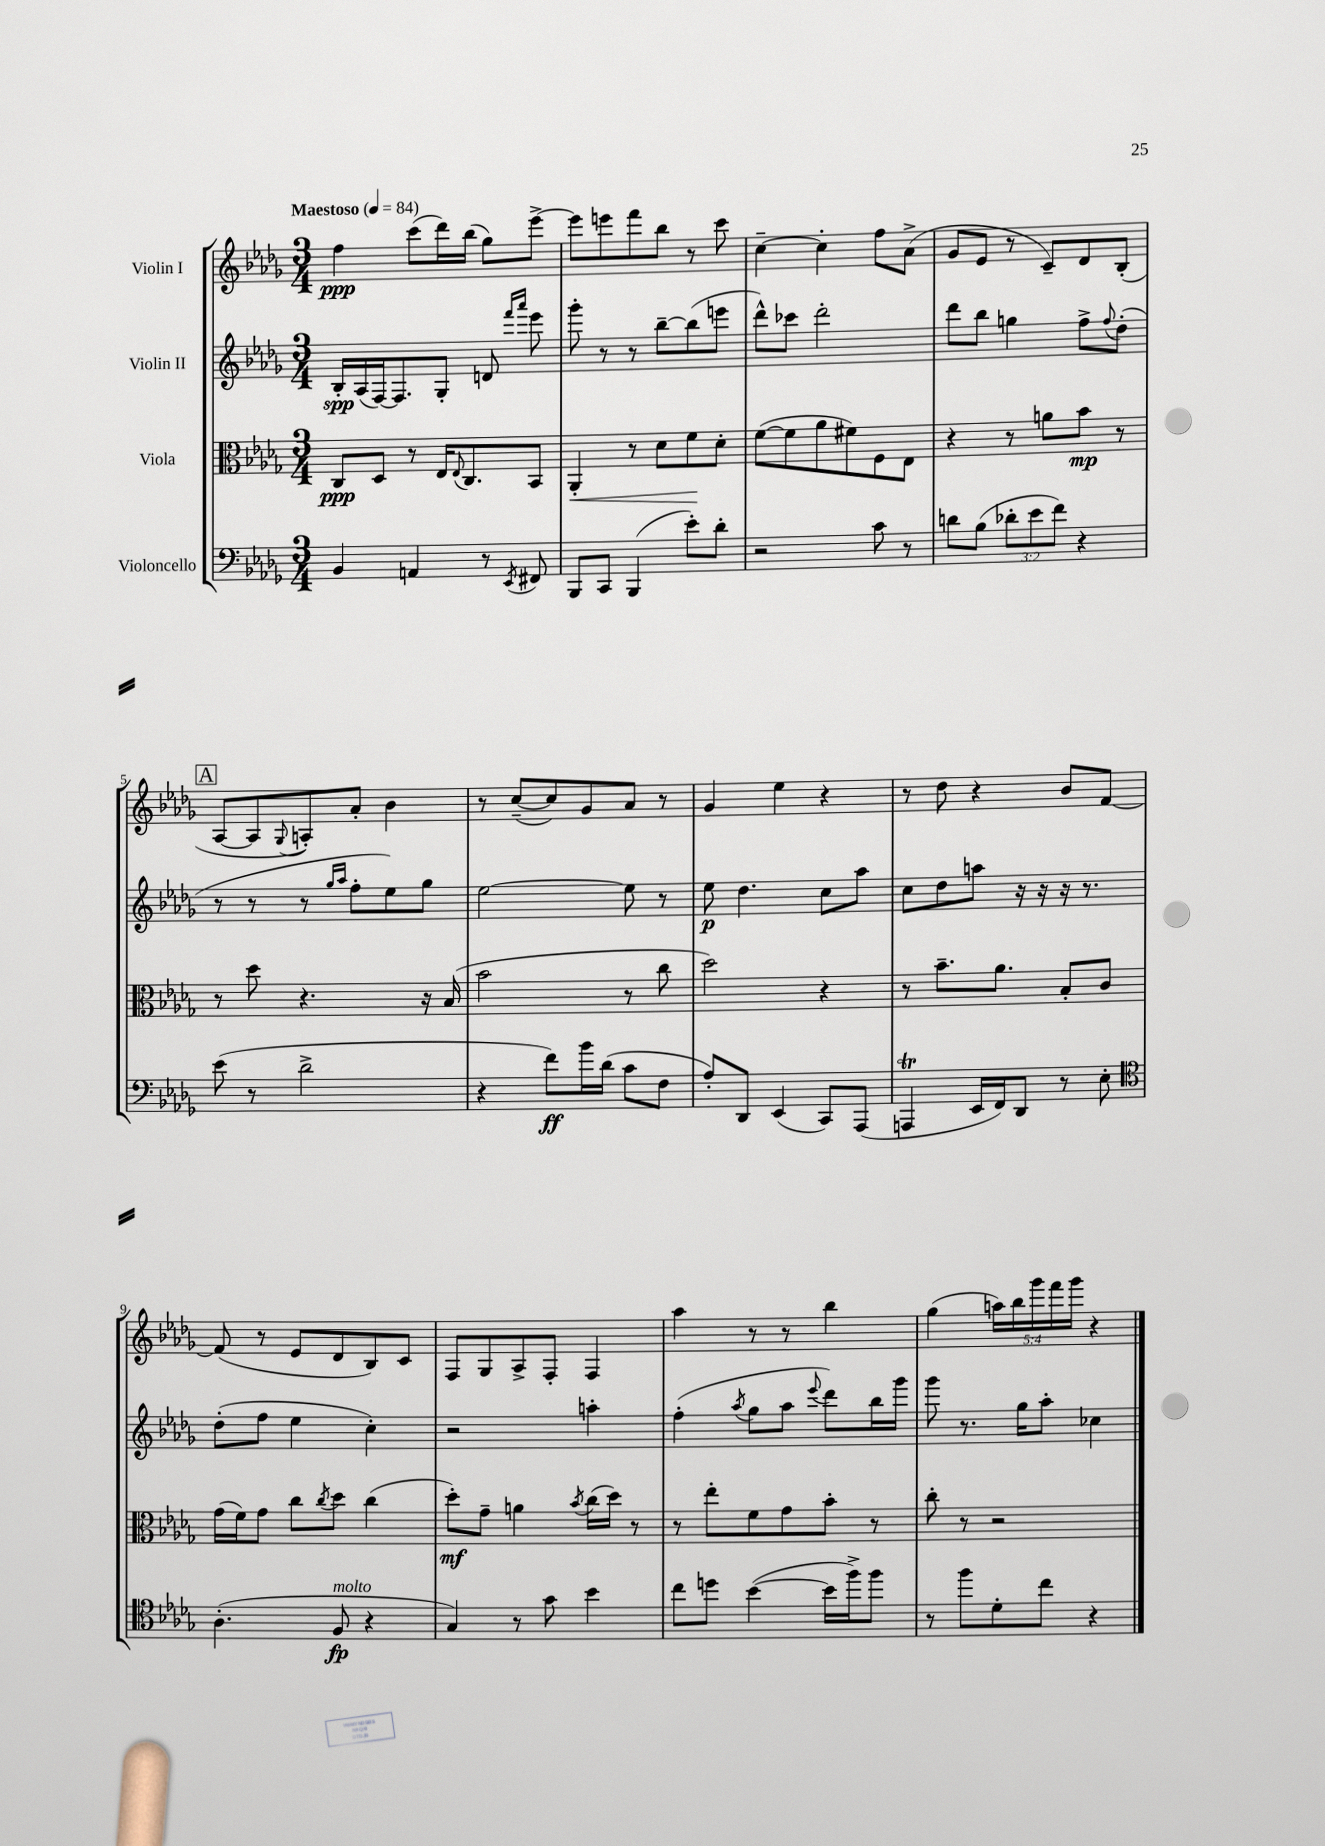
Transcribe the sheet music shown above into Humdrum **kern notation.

**kern	**dynam	**kern	**dynam	**kern	**dynam	**kern	**dynam
*part4	*part4	*part3	*part3	*part2	*part2	*part1	*part1
*staff4	*staff4	*staff3	*staff3	*staff2	*staff2	*staff1	*staff1
*I"Violoncello	*	*I"Viola	*	*I"Violin II	*	*I"Violin I	*
*clefF4	*	*clefC3	*	*clefG2	*	*clefG2	*
*k[b-e-a-d-g-]	*	*k[b-e-a-d-g-]	*	*k[b-e-a-d-g-]	*	*k[b-e-a-d-g-]	*
*M3/4	*	*M3/4	*	*M3/4	*	*M3/4	*
*MM84	*	*MM84	*	*MM84	*	*MM84	*
=1	=1	=1	=1	=1	=1	=1	=1
!	!	!	!	!	!	!LO:TX:a:B:t=Maestoso	!
4BB-/	.	8C/L	ppp	16B-'/LL	spp	4ff\	ppp
.	.	.	.	(16A-/	.	.	.
.	.	8D-/J	.	[16F/J)	.	.	.
.	.	.	.	8.F/]	.	.	.
4AAn/	.	8r	.	.	.	(8ccc\L	.
.	.	16E-/KL	.	8G-'/J	.	16ddd-\L)	.
.	.	8qqE-/	.	.	.	.	.
.	.	8.C/	.	.	.	(16bb-\JJ	.
8r	.	.	.	8dn/	.	8gg-\L)	.
.	.	.	.	16qqfff/LL	.	.	.
8qEE-/	.	.	.	16qqaaa-/JJ	.	.	.
8FF#X/	.	8BB-/J	.	8eee-\	.	[8eee-^\J	.
=2	=2	=2	=2	=2	=2	=2	=2
!	!	!	!LO:HP:b	!	!	!	!
8BBB-/L	.	4AA-'/	<	8ggg-'\	.	8eee-\L]	.
8CC/J	.	.	.	8r	.	8eeen\	.
(4BBB-/	.	8r	.	8r	.	8fff\	.
.	.	8d-\L	.	[8bb-~\L	.	8bb-\J	.
8e-'\L)	.	8f\	.	(8bb-\]	.	8r	.
8d-'\J	.	8d-'\J	[	8eeen\J	.	8ccc\	.
=3	=3	=3	=3	=3	=3	=3	=3
2r	.	([8f\L	.	8ddd-^^\L)	.	[4cc~\	.
.	.	8f\]	.	8ccc-X\J	.	.	.
.	.	8a-\	.	2ddd-'\	.	4cc'\]	.
.	.	8f#X\)	.	.	.	.	.
8c\	.	8F\	.	.	.	8ff\L	.
8r	.	8E-\J	.	.	.	(8a-^\J	.
=4	=4	=4	=4	=4	=4	=4	=4
8dn\L	.	4r	.	8ddd-\L	.	8g-/L	.
(8B-\J	.	.	.	8bb-\J	.	8e-/J	.
12d-X'\L	.	8r	.	4ggn\	.	8r	.
12e-\	.	.	.	.	.	.	.
.	.	8an\L	.	.	.	8c~/L)	.
12f\J)	.	.	.	.	.	.	.
4r	.	8b-\J	mp	8ff^\L	.	8d-/	.
.	.	.	.	8qqff/	.	.	.
.	.	8r	.	(8dd-'\J	.	(8B-'/J	.
!!LO:LB:g=z
!!LO:REH:place=s1:t=A
=5	=5	=5	=5	=5	=5	=5	=5
(8e-\	.	8r	.	8r	.	[8A-/L	.
8r	.	8dd-\	.	8r	.	8A-/]	.
.	.	.	.	.	.	8qqG-/	.
2d-^\	.	4.r	.	8r	.	8An'/)	.
.	.	.	.	16qqgg-/LL	.	.	.
.	.	.	.	16qqaa-/JJ	.	.	.
.	.	.	.	8ff'\L	.	8a-'/J	.
.	.	.	.	8ee-\)	.	4b-\	.
.	.	16r	.	8gg-\J	.	.	.
.	.	(16B-/	.	.	.	.	.
=6	=6	=6	=6	=6	=6	=6	=6
4r	.	2b-\	.	[2ee-\	.	8r	.
.	.	.	.	.	.	([8cc~/L	.
8f\L)	ff	.	.	.	.	8cc/])	.
16b-\L	.	.	.	.	.	8g-/	.
(16d-\JJ	.	.	.	.	.	.	.
8c\L	.	8r	.	8ee-\]	.	8a-/J	.
8F\J	.	8cc\	.	8r	.	8r	.
=7	=7	=7	=7	=7	=7	=7	=7
8A-'/L)	.	2dd-\)	.	8ee-\	p	4g-/	.
8DD-/J	.	.	.	4.dd-\	.	.	.
(4EE-/	.	.	.	.	.	4ee-\	.
8CC/L)	.	4r	.	8cc\L	.	4r	.
(8AAA-/J	.	.	.	8aa-\J	.	.	.
=8	=8	=8	=8	=8	=8	=8	=8
4AAAnt/	.	8r	.	8cc\L	.	8r	.
.	.	8.b-~\L	.	8dd-\	.	8dd-\	.
16EE-/LL	.	.	.	8aan\J	.	4r	.
16FF/J)	.	8.a-\J	.	.	.	.	.
8DD-/J	.	.	.	16r	.	.	.
.	.	.	.	16r	.	.	.
8r	.	8B-'/L	.	16r	.	8b-/L	.
.	.	.	.	8.r	.	.	.
8E-'\	.	8c/J	.	.	.	[8f/J	.
!!LO:LB:g=z
=9	=9	=9	=9	=9	=9	=9	=9
*clefC4	*	*	*	*	*	*	*
(4.A-'\	.	(16g-\LL	.	(8dd-'\L	.	(8f/]	.
.	.	16f\J)	.	.	.	.	.
.	.	8g-\J	.	8ff\J	.	8r	.
.	.	8cc\L	.	4ee-\	.	8e-/L	.
.	.	8qcc/	.	.	.	.	.
!LO:TX:a:i:t=molto	!	!	!	!	!	!	!
8F/	fp	8dd-\J	.	.	.	8d-/	.
4r	.	(4cc\	.	4cc'\)	.	8B-/)	.
.	.	.	.	.	.	8c/J	.
=10	=10	=10	=10	=10	=10	=10	=10
4G-/)	.	8dd-'\L)	mf	2r	.	8F/L	.
.	.	8g-~\J	.	.	.	8G-/	.
8r	.	4an\	.	.	.	8A-^/	.
8g-\	.	.	.	.	.	8F'/J	.
.	.	8qb-/	.	.	.	.	.
4b-\	.	(16cc\LL	.	4aan'\	.	4F/	.
.	.	16dd-\JJ)	.	.	.	.	.
.	.	8r	.	.	.	.	.
=11	=11	=11	=11	=11	=11	=11	=11
8cc\L	.	8r	.	(4ff'\	.	4aa-\	.
8ddn\J	.	8ee-'\L	.	.	.	.	.
.	.	.	.	8qaa-/	.	.	.
([4b-\	.	8f\	.	8gg-\L	.	8r	.
.	.	8g-\	.	8aa-\J	.	8r	.
.	.	.	.	8qqeee-/	.	.	.
16b-\LL]	.	8b-'\J	.	8ddd-\L)	.	4bb-\	.
16ff^\J)	.	.	.	.	.	.	.
8ff\J	.	8r	.	16bb-\L	.	.	.
.	.	.	.	16ggg-\JJ	.	.	.
=12	=12	=12	=12	=12	=12	=12	=12
8r	.	8cc'\	.	8ggg-\	.	(4gg-\	.
8ff\L	.	8r	.	8.r	.	.	.
8d-'\	.	2r	.	.	.	20aan\LL)	.
.	.	.	.	.	.	20bb-\	.
.	.	.	.	16gg-\KL	.	.	.
.	.	.	.	.	.	20ggg-\	.
8cc\J	.	.	.	8aa-'\J	.	.	.
.	.	.	.	.	.	20fff\	.
.	.	.	.	.	.	20ggg-\JJ	.
4r	.	.	.	4cc-X\	.	4r	.
==	==	==	==	==	==	==	==
*-	*-	*-	*-	*-	*-	*-	*-
